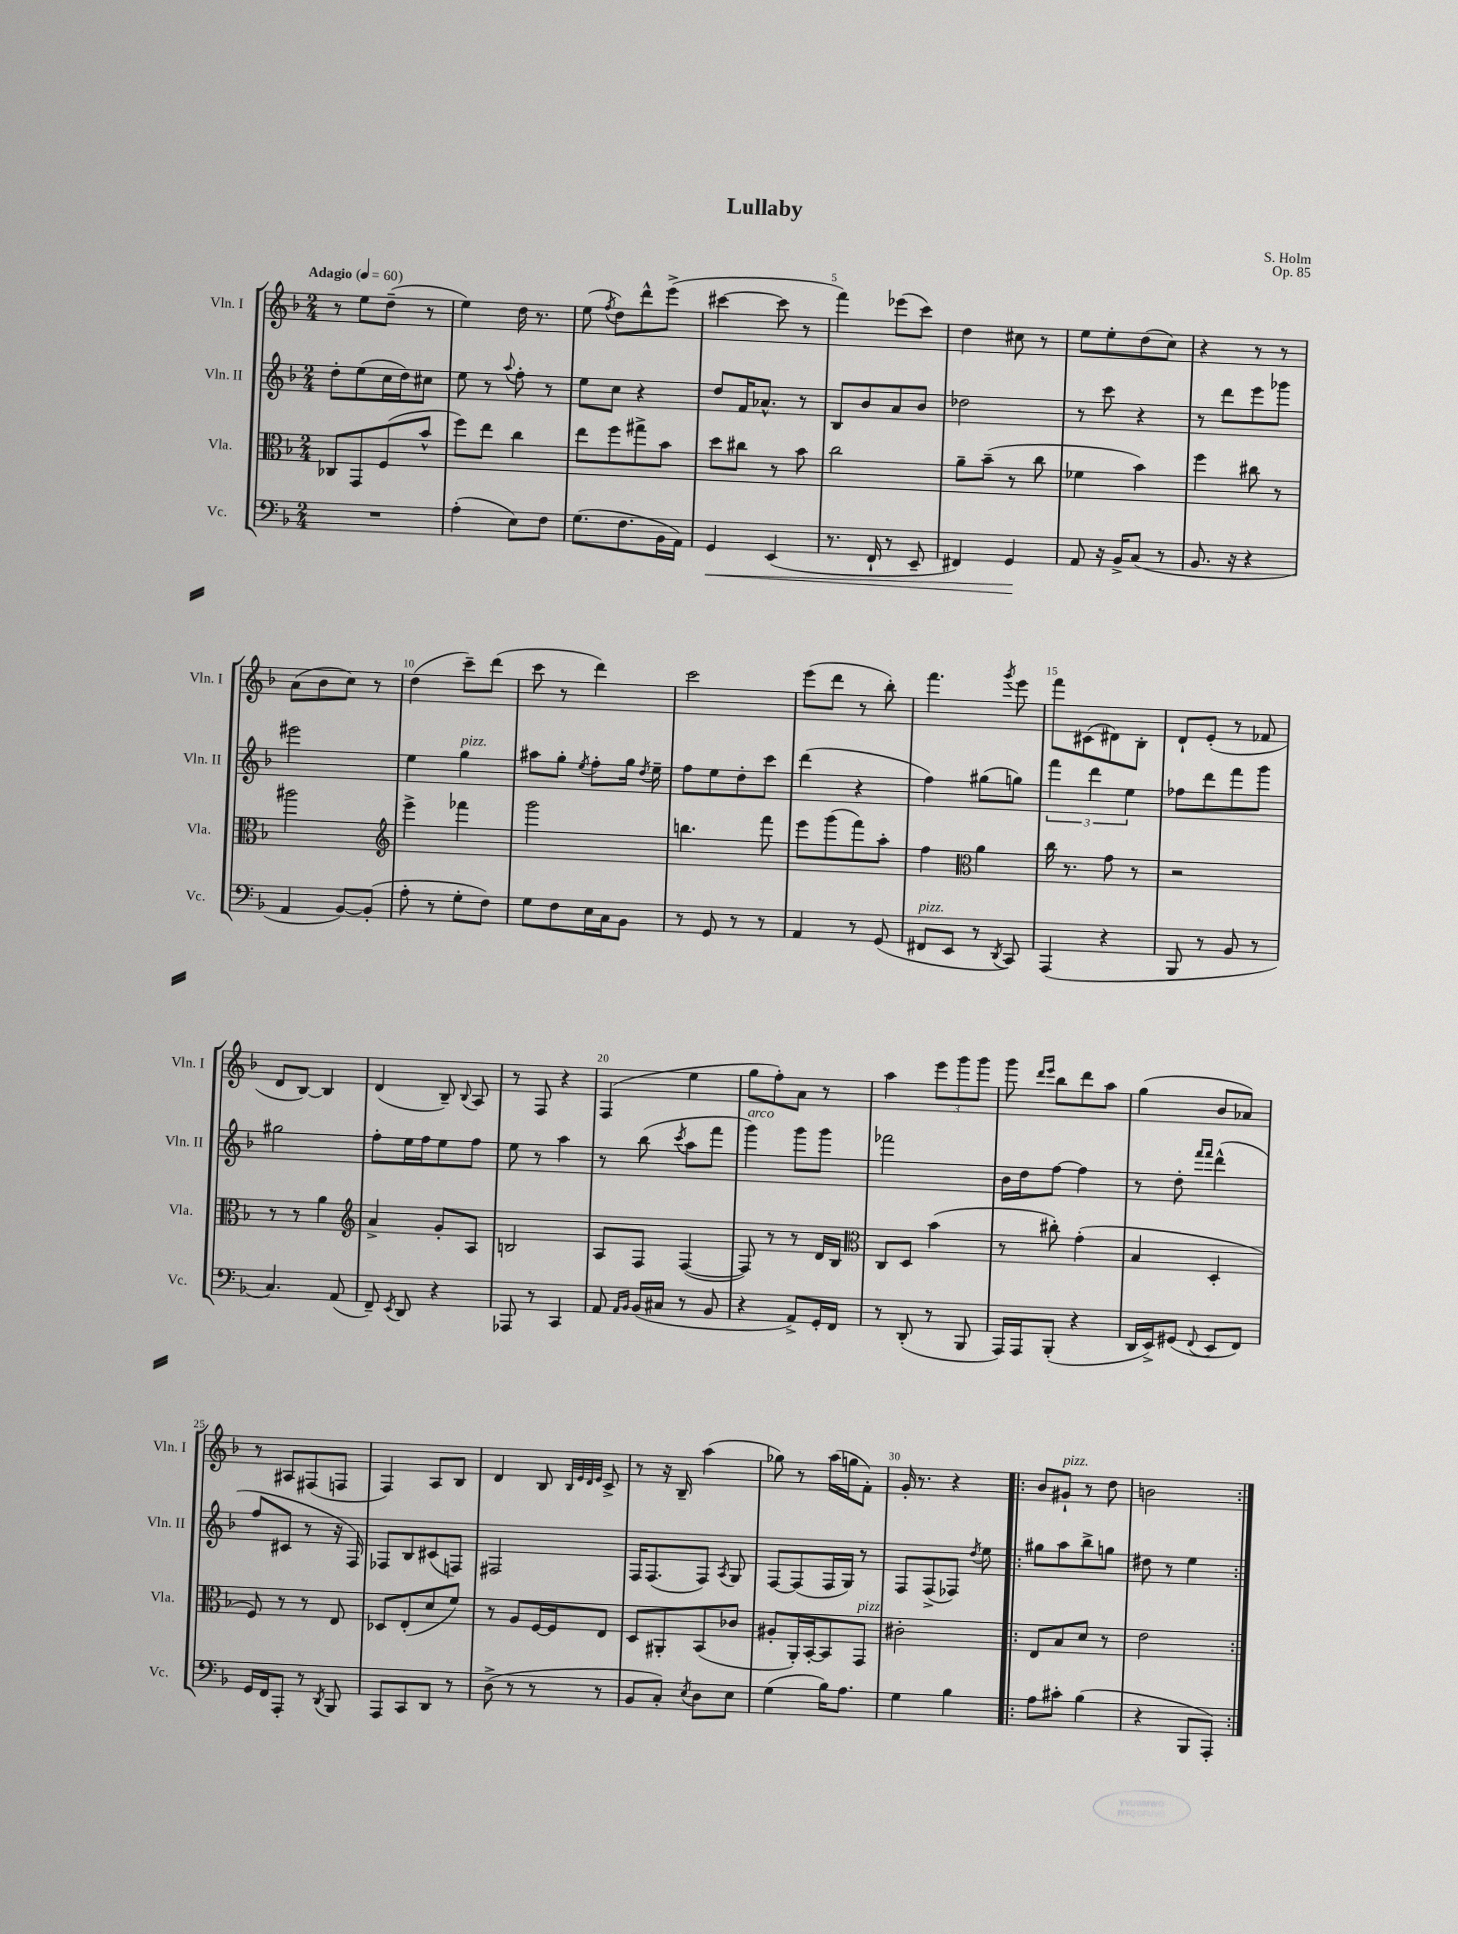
\header { title = "Lullaby" composer = "S. Holm" opus = "Op. 85" }
<<
\new StaffGroup <<
\new Staff = "s0" \with { instrumentName = "Vln. I" shortInstrumentName = "Vln. I" } {
    \clef treble \key f \major \numericTimeSignature \time 2/4 \tempo "Adagio" 4 = 60
    \autoBeamOff r8 e''8[ d''8]--( r8 |
    e''4) d''16 r8. |
    e''8( \acciaccatura { f''8 } d''8[) d'''8-^ e'''8]->( |
    cis'''4~ cis'''8 r8 |
    f'''4) ees'''8[( c'''8]) |
    d''4 cis''8 r8 |
    e''8[ e''8-. d''8( c''8]) |
    r4 r8 r8 |
    a'8[( bes'8 c''8]) r8 |
    d''4( c'''8[--) d'''8]( |
    c'''8 r8 d'''4) |
    c'''2 |
    e'''8[( d'''8] r8 bes''8-.) |
    f'''4. \acciaccatura { g'''8 } e'''8 |
    f'''8[ cis'8( dis'8) bes8]-. |
    d'8[-! e'8]-.( r8 fes'8 |
    d'8[ bes8]~) bes4 |
    d'4( bes8--) \appoggiatura { bes8 } a8 |
    r8 f8 r4 |
    f4( e''4 |
    g''8[ f''8-.) a'8] r8 |
    a''4 \tuplet 3/2 { e'''8[ g'''8 g'''8] } |
    g'''8 \grace { d'''16[ e'''16] } bes''8[ d'''8 a''8] |
    g''4( bes'8[ aes'8]) |
    r8 ais8[ fis8( f8] |
    f4) a8[ bes8] |
    d'4 bes8 \grace { bes32[ e'32 d'32 e'32] } c'8-> |
    r8 r16 bes16-- a''4( |
    ges''8) r8 a''16[( g''16 f'8]-.) |
    g'16-. r8. r4 |
    \repeat volta 2 { bes'8[ gis'8]-!^\markup { \italic "pizz." } r8 d''8 |
    b'2 | }
}
\new Staff = "s1" \with { instrumentName = "Vln. II" shortInstrumentName = "Vln. II" } {
    \clef treble \key f \major \numericTimeSignature \time 2/4
    \autoBeamOff d''8[-. e''8( c''16 d''16) cis''8] |
    e''8 r8 \appoggiatura { a''8 } f''8-. r8 |
    e''8[ c''8] r4 |
    d''8[ f'16 aes'8.]-^ r8 |
    bes8[ bes'8 a'8 bes'8] |
    des''2 |
    r8 c'''8 r4 |
    r8 d'''8[ e'''8 ges'''8] |
    eis'''2 |
    e''4 g''4^\markup { \italic "pizz." } |
    ais''8[ g''8]-. \acciaccatura { e''8 } f''8[-. g''16] \acciaccatura { d''8 } e''16-- |
    f''8[ e''8 d''8-. c'''8] |
    d'''4( r4 |
    f''4) gis''8[( g''8]) |
    \tuplet 3/2 { f'''4 d'''4 e''4 } |
    fes''8[ d'''8 f'''8 g'''8] |
    gis''2 |
    f''8[-. e''16 f''16 e''8 f''8] |
    e''8 r8 a''4 |
    r8 bes''8( \acciaccatura { c'''8 } a''8[ f'''8] |
    g'''4^\markup { \italic "arco" }) g'''8[ g'''8] |
    fes'''2 |
    bes'16[ d''16 f''8]~ f''4 |
    r8 d''8-. \grace { f'''16[ f'''16] } d'''4-^( |
    f''8[ cis'8] r8 r16 f16) |
    fes8[ bes8 cis'8( f8]) |
    fis2 |
    f16[ f8.( f8]) \acciaccatura { a8 } g8 |
    f8[~ f8( f16 g16]) r8 |
    f8[ f8->( fes8]) \acciaccatura { d''8 } e''8 |
    \repeat volta 2 { gis''8[ a''8 bes''8-> g''8] |
    dis''8 r8 e''4 | }
}
\new Staff = "s2" \with { instrumentName = "Vla." shortInstrumentName = "Vla." } {
    \clef alto \key f \major \numericTimeSignature \time 2/4
    \autoBeamOff ces8[ g,8 f8( bes'8]-^ |
    f''8[) e''8] c''4 |
    e''8[ f''8 gis''8-> bes'8] |
    d''8[ cis''8] r8 bes'8 |
    c''2 |
    a'8[-- bes'8]--( r8 c''8 |
    fes'4 bes'4) |
    f''4 cis''8 r8 |
    ais''2 |
    \clef treble e'''4-> fes'''4 |
    g'''2 |
    b''4. f'''8 |
    e'''8[ g'''8( f'''8) a''8]-. |
    f''4 \clef alto a'4 |
    c''16 r8. g'8 r8 |
    r2 |
    r8 r8 a'4 |
    \clef treble a'4-> g'8[-. a8] |
    b2 |
    a8[ f8] f4~( |
    f8) r8 r8 d'16[ bes16] |
    \clef alto c8[ d8] bes'4( |
    r8 cis''8-.) g'4-.( |
    bes4 d4-. |
    f8) r8 r8 e8 |
    des8[ e8-.( d'8 f'8]) |
    r8 a8[ f16~ f16 e8] |
    d8[ ais,8-. bes,8( ces'8] |
    ais8[-. a,16-.) bes,16~-. bes,8 g,8]^\markup { \italic "pizz." } |
    cis'2-. |
    \repeat volta 2 { e8[ bes8 d'8] r8 |
    e'2 | }
}
\new Staff = "s3" \with { instrumentName = "Vc." shortInstrumentName = "Vc." } {
    \clef bass \key f \major \numericTimeSignature \time 2/4
    \autoBeamOff R2 |
    a4-.( e8[) f8] |
    g8.[( f8. bes,16 a,16]) |
    g,4\< e,4( |
    r8. f,16-! r8 e,8-- |
    fis,4) g,4\! |
    a,8 r16 bes,16[-> c8]( r8 |
    bes,8. r16 r4 |
    a,4 bes,8[~) bes,8]-.( |
    a8-. r8 g8[-. f8]) |
    g8[ f8 e16 c16 bes,8] |
    r8 g,8 r8 r8 |
    a,4 r8 g,8( |
    fis,8[^\markup { \italic "pizz." } e,8] r8 \acciaccatura { d,8 } c,8) |
    a,,4( r4 |
    bes,,8 r8 bes,8 r8 |
    c4.) a,8( |
    f,8--) \acciaccatura { e,8 } d,8 r4 |
    aes,,8 r8 c,4 |
    a,8 \grace { a,16[ bes,16] } bes,16[( cis16] r8 bes,8 |
    r4 a,8[->) g,16-. f,16] |
    r8 d,8-.( r8 bes,,8 |
    a,,16[) a,,16 bes,,8]-.( r4 |
    d,16[ e,16->) gis,8]( \appoggiatura { f,8 } e,8[ f,8]) |
    g,16[ f,16 a,,8]-. r8 \acciaccatura { d,8 } bes,,8 |
    a,,8[ c,8 d,8] r8 |
    d8->( r8 r8 r8 |
    bes,8[ c8]-.) \acciaccatura { e8 } d8[ e8] |
    g4( bes16[) a8.] |
    g4 bes4 |
    \repeat volta 2 { a8[ cis'8]-. bes4( |
    r4 bes,,8[ a,,8]-.) | }
}
>>
>>
\layout { \context { \Score \override BarNumber.break-visibility = ##(#f #t #t) barNumberVisibility = #(every-nth-bar-number-visible 5) } }
